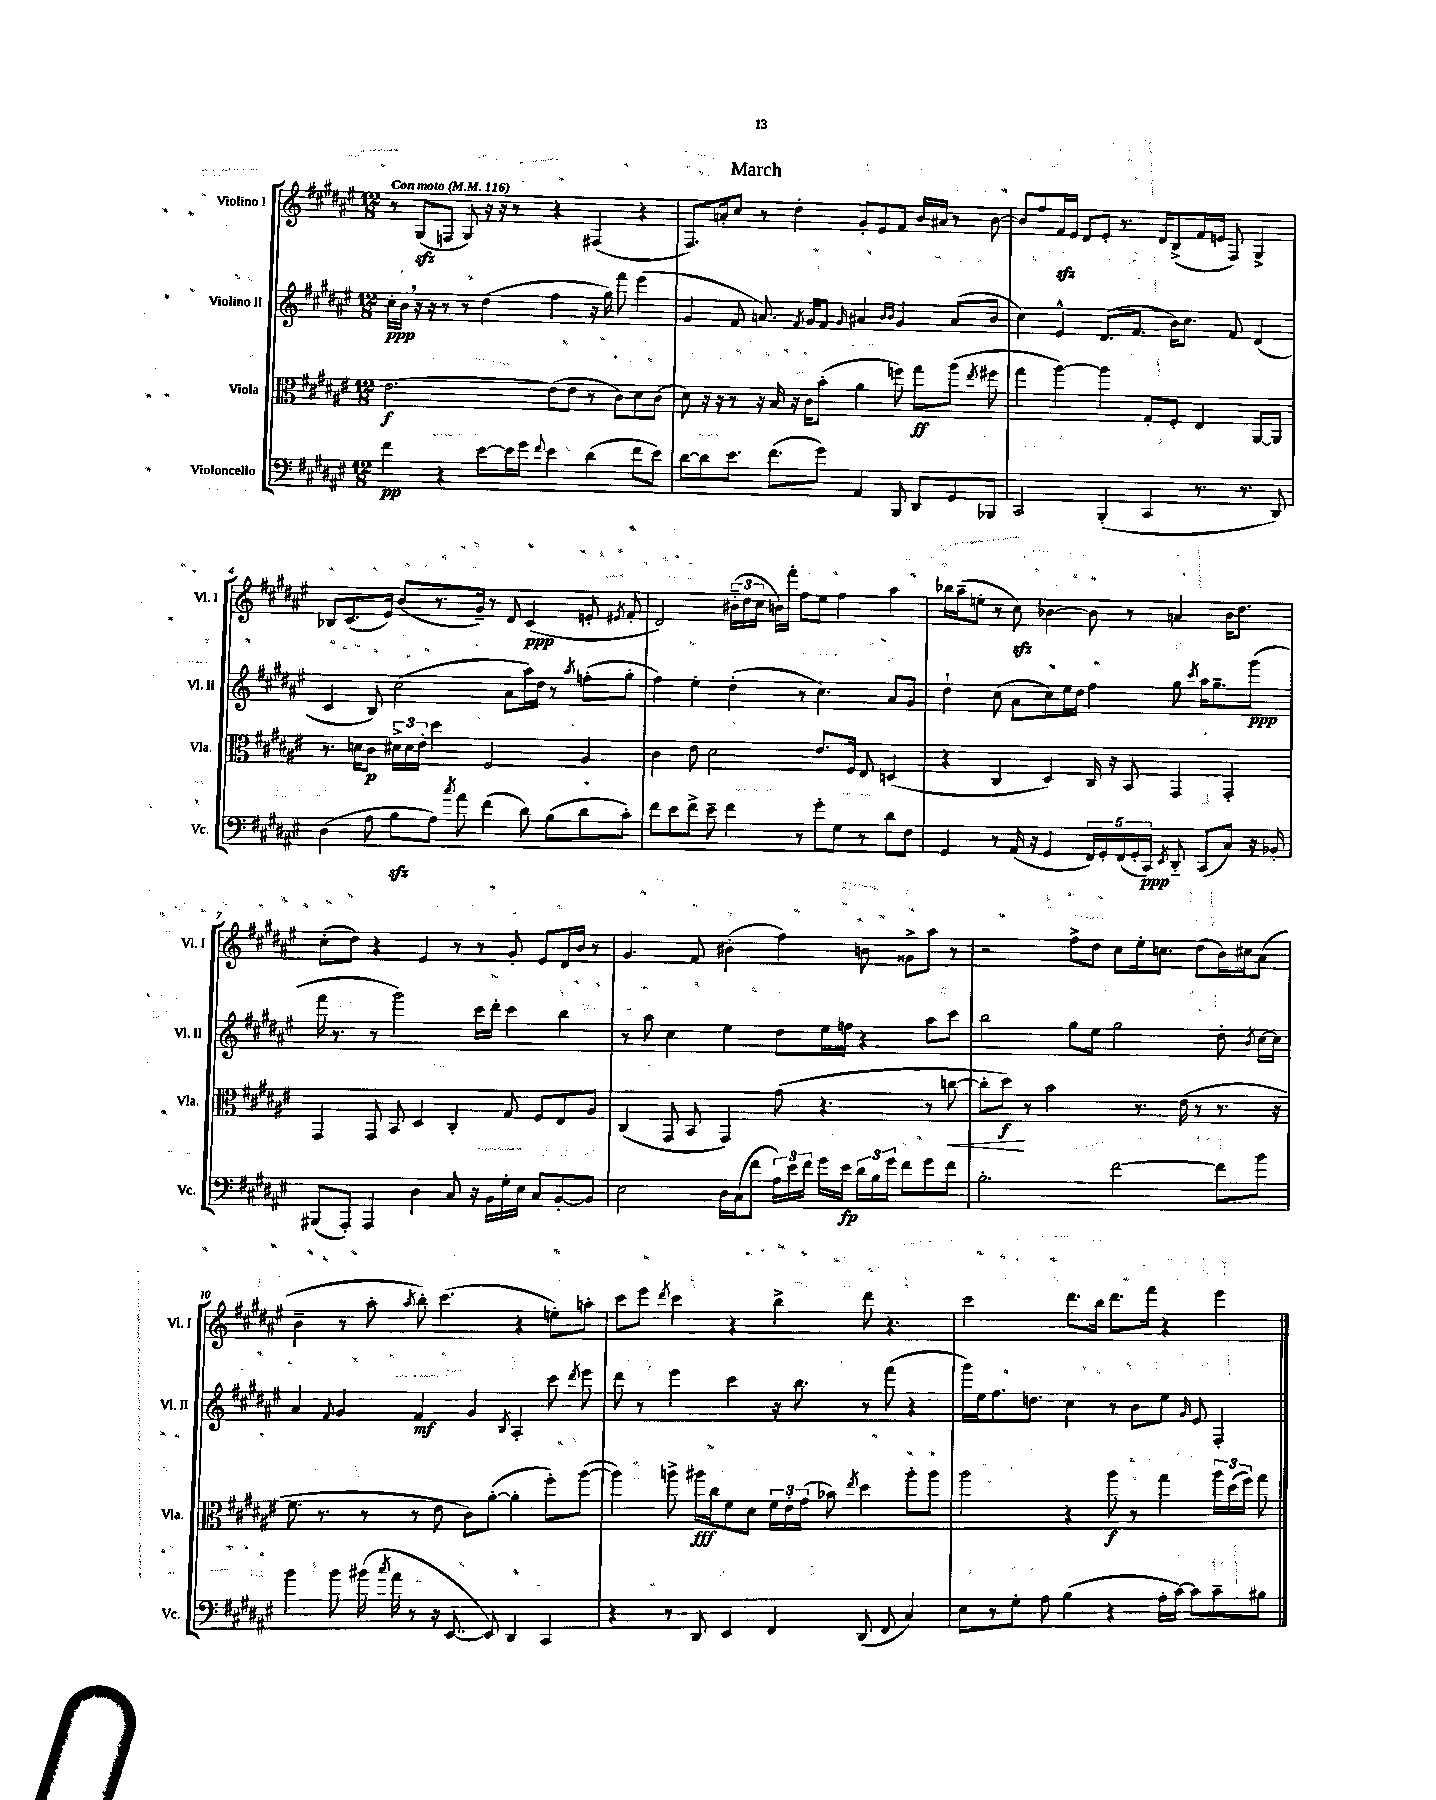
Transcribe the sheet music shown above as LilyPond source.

\header { title = "March" }
<<
\new StaffGroup <<
\new Staff = "s0" \with { instrumentName = "Violino I" shortInstrumentName = "Vl. I" } {
    \clef treble \key fis \major \numericTimeSignature \time 12/8 \tempo "Con moto" 4 = 116
    \autoBeamOff r8 gis8[\sfz( f8] gis8) r16 r16 r8 r4 fis4( r4 |
    fis8.[) a'16-. cis''8] r8 dis''4-. gis'8[-. eis'8 fis'8] b'16[ ais'16] r8 b'8~ |
    b'8[ fis''8 fis'16\sfz eis'16] dis'8[ eis'8]-. r8. dis'16[ b8->( fis'16 e'16] fis8) gis4-> |
    bes8[ cis'8.( eis'16]) b'8[( r8. gis'16]--) r8 dis'8 cis'4\ppp( e'8-. \acciaccatura { eis'8 } fis'8-. |
    dis'2) \tuplet 3/2 { bis'16[-_( dis''16 cis''16] } b'16[) fis'''16]-. fis''8[ eis''8] fis''4 ais''4 |
    bes''16[ ais''16--( e''8]-. r8 cis''8\sfz) bes'4~ bes'8 r8 a'4 bes'16[ dis''8.] |
    cis''8[-.( dis''8]) r4 eis'4 r8 r8 gis'8-. eis'8[ dis'16 b'16] r8 |
    gis'4. fis'8 bis'4-.( fis''4) b'8 gisis'8[-> ais''8] r8 |
    r2 fis''8[-> dis''8] cis''8[ eis''16-. c''8.] dis''8[( b'16) cis''16 ais'8]( |
    b'4-- r8 ais''8-. \acciaccatura { ais''8 } b''8-.) cis'''4.( r4 e''8[-.) a''8]-. |
    cis'''8[ eis'''8] \acciaccatura { dis'''8 } cis'''4 r4 b''4-> dis'''8 r4. |
    cis'''2 dis'''8.[ b''16] dis'''8.[ fis'''16] r4 eis'''4 \bar "|." |
}
\new Staff = "s1" \with { instrumentName = "Violino II" shortInstrumentName = "Vl. II" } {
    \clef treble \key fis \major \numericTimeSignature \time 12/8
    \autoBeamOff cis''16[-.\ppp b'16] \breathe r16 r16 r8 r8 dis''4( fis''4 r16 gis''16) fis'''8 eis'''4( |
    gis'4 fis'8 a'8.) \acciaccatura { fis'8 } gis'16[ fis'8] \grace { gis'16 } ais'4 \grace { b'16[ b'16] } gis'4 ais'8[( b'8] |
    cis''4) eis'4-^ dis'8.[( fis'8.] b'16[) cis''8.] fis'8 dis'4( |
    cis'4 b8) cis''2( ais'8[ ais''16) dis''16] r8 \acciaccatura { ais''8 } f''8[-.( gis''8]-. |
    fis''4) eis''4-. dis''4-.( r8 cis''4.) ais'8[ gis'8] |
    dis''4-! cis''8( ais'8[ cis''8) eis''16 dis''16] fis''4 gis''8 \acciaccatura { cis'''8 } ais''16[ gis''8.-- gis'''8]\ppp( |
    fis'''16 r8. r8 gis'''2) cis'''16[ dis'''16]-. cis'''4 b''4 |
    r8 ais''8 cis''4 eis''4 dis''8[ eis''16 f''16] r4 ais''8[ cis'''8] |
    b''2 gis''8[ eis''8] gis''2 dis''8-. \acciaccatura { b'8 } cis''16[~ cis''16] |
    ais'4 \appoggiatura { fis'8 } gis'4 fis'4\mf gis'4 \acciaccatura { b8 } ais4-. cis'''8 \acciaccatura { dis'''8 } eis'''8 |
    dis'''8 r8 eis'''4 cis'''4 r16 b''8. r8 fis'''8( r4 |
    gis'''16[) eis''16 fis''8. d''8.] cis''4 r8 b'8[ eis''8] \grace { gis'16 } eis'8 fis4-. \bar "|." |
}
\new Staff = "s2" \with { instrumentName = "Viola" shortInstrumentName = "Vla." } {
    \clef alto \key fis \major \numericTimeSignature \time 12/8
    \autoBeamOff eis'2.~\f eis'8[( eis'8] r8 cis'8[) dis'8 cis'8]( |
    dis'8) r16 r16 r8 r16 b16 r16 cis'16[ b'8]-.( ais'4 f''8) gis''8[\ff ais''8]( \acciaccatura { eis''8 } fis''8 |
    gis''4 ais''4~) ais''4 gis8[-. fis8]-. eis4 ais,8[~ ais,8] |
    r8. d'16[ cis'8]\p \tuplet 3/2 { dis'16[-> dis'16 eis'16]-. } dis''4 fis2 ais4 |
    cis'4 eis'8 dis'2 eis'8.[ fis16] eis8 d4( |
    r4 cis4 dis4) cis16 r16 b,8 gis,4 gis,4-. |
    gis,4 gis,8 b,8 dis4 cis4-. gis8 fis8[ eis8 ais8] |
    cis4( gis,8 b,8 gis,4) gis'8( r4. r8 c''8~\< |
    c''8[-. dis''8]\f\!) r8 b'2 r8. eis'16( r8 r8. r16 |
    fis'8. r8. r8 r8 eis'8 cis'8[) ais'8]~-.( ais'4-. fis''8[-.) ais''8]~( |
    ais''4) a''8-> ais''16[\fff cis''16 fis'8 dis'8] \tuplet 3/2 { fis'16[ eis'16-. gis'16]( } bes'8) \acciaccatura { eis''8 } dis''4 ais''8[-. ais''8] |
    ais''2 r4 ais''8\f r8 gis''4 \tuplet 3/2 { ais''16[ dis''16( fis''16]) } gis''8 \bar "|." |
}
\new Staff = "s3" \with { instrumentName = "Violoncello" shortInstrumentName = "Vc." } {
    \clef bass \key fis \major \numericTimeSignature \time 12/8
    \autoBeamOff fis'4\pp r4 eis'8[~ eis'16 gis'16] \appoggiatura { fis'8 } eis'4 dis'4( fis'8[ eis'8]) |
    dis'8[~ dis'8 eis'8.] fis'8.[( gis'8]) ais,4 b,,8 dis,8[ gis,8 bes,,8] |
    cis,2 b,,4-.( cis,4 r8. r8. dis,8) |
    dis4( ais8 b8[\sfz ais8]) \acciaccatura { cis''8 } ais'8 fis'4( dis'8) b8[( dis'8 cis'8]-.) |
    fis'8[ eis'8 fis'8]-> eis'8-- fis'4 r8 gis'8[-. gis8] r8 dis'8[ fis8] |
    gis,4 r8 ais,16( r16 gis,4 \tuplet 5/4 { fis,16[) gis,16-. fis,16( gis,16-. cis,16]\ppp) } \acciaccatura { eis,8 } dis,8-_ cis,8[( cis8]) r16 bes,16-. |
    bis,,8[( ais,,8]-.) ais,,4 dis4 cis8 r16 b,16[ gis16-. eis16] cis8[ b,8~-. b,8] |
    eis2 dis16[ cis16( fis'8] \tuplet 3/2 { ais16[) eis'16 fis'16] } gis'16[ eis'16]\fp \tuplet 3/2 { dis'16[ b16 gis'16] } fis'8[ gis'8 fis'8] |
    b2.-. fis'2~ fis'8[ b'8] |
    b'4 b'8 bis'16( \acciaccatura { cis''8 } ais'16 r8 r16 eis,8.~ eis,8) dis,4 cis,4 |
    r4 r8 dis,8 eis,4 fis,4 dis,8( fis,8 cis4) |
    eis8[ r8 gis8]-. ais8 b4( r4 ais16[-. cis'16]~) cis'8[ cis'8-- bis8] \bar "|." |
}
>>
>>
